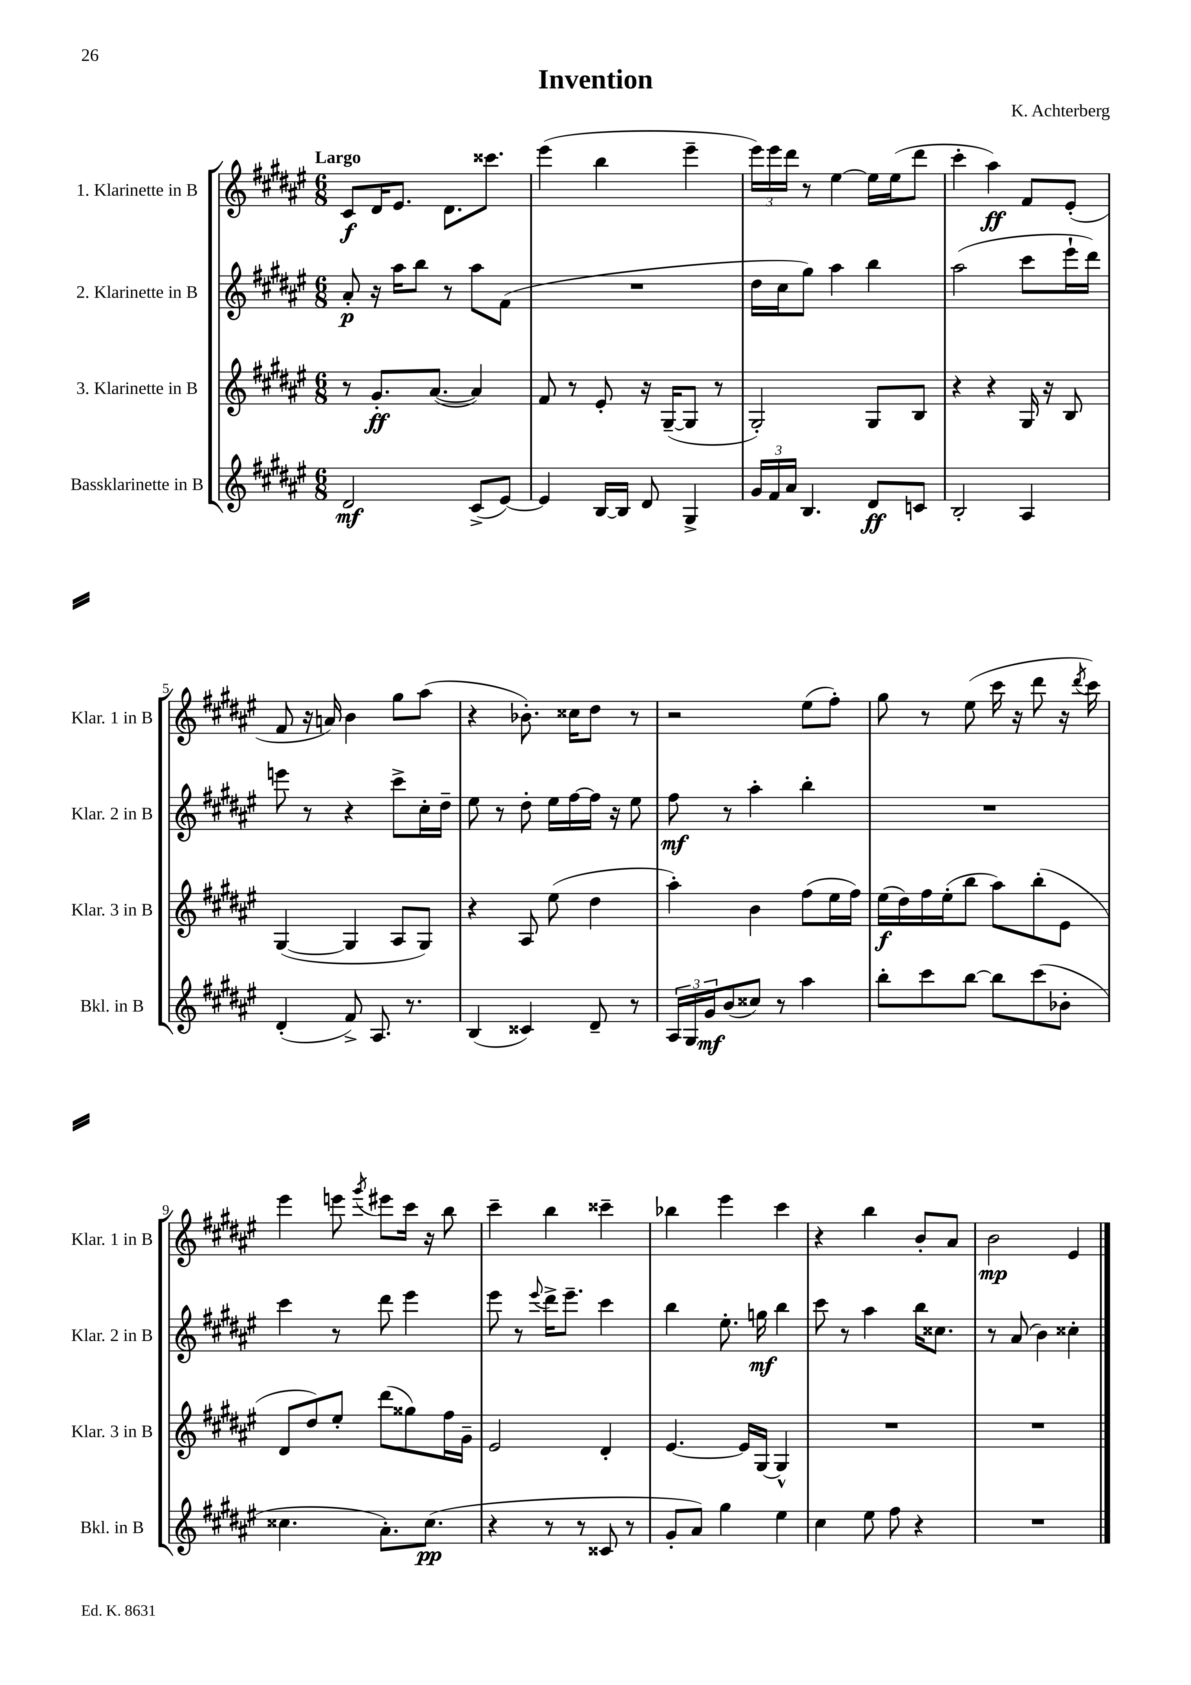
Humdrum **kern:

**kern	**dynam	**kern	**dynam	**kern	**dynam	**kern	**dynam
*part4	*part4	*part3	*part3	*part2	*part2	*part1	*part1
*staff4	*staff4	*staff3	*staff3	*staff2	*staff2	*staff1	*staff1
*I"Bassklarinette in B	*	*I"3. Klarinette in B	*	*I"2. Klarinette in B	*	*I"1. Klarinette in B	*
*I'Bkl. in B	*	*I'Klar. 3 in B	*	*I'Klar. 2 in B	*	*I'Klar. 1 in B	*
*clefG2	*	*clefG2	*	*clefG2	*	*clefG2	*
*k[f#c#g#d#a#e#]	*	*k[f#c#g#d#a#e#]	*	*k[f#c#g#d#a#e#]	*	*k[f#c#g#d#a#e#]	*
*M6/8	*	*M6/8	*	*M6/8	*	*M6/8	*
=1	=1	=1	=1	=1	=1	=1	=1
!	!	!	!	!	!	!LO:TX:a:B:t=Largo	!
2d#/	mf	8r	.	8a#'/	p	8c#/L	f
.	.	8.g#'/L	ff	16r	.	16d#/K	.
.	.	.	.	16aa#\KL	.	8.e#/J	.
.	.	.	.	8bb\J	.	.	.
.	.	([8.a#/J	.	.	.	.	.
.	.	.	.	8r	.	8.d#\L	.
(8c#^/L	.	4a#/])	.	8aa#\L	.	.	.
.	.	.	.	.	.	8.ccc##X\J	.
[8e#/J)	.	.	.	(8f#\J	.	.	.
=2	=2	=2	=2	=2	=2	=2	=2
4e#/]	.	8f#/	.	2.r	.	(4eee#\	.
.	.	8r	.	.	.	.	.
[16B/LL	.	8e#'/	.	.	.	4bb\	.
16B/JJ]	.	.	.	.	.	.	.
8d#/	.	16r	.	.	.	.	.
.	.	([16G#~/KL	.	.	.	.	.
4G#^/	.	8G#/J]	.	.	.	4eee#~\	.
.	.	8r	.	.	.	.	.
=3	=3	=3	=3	=3	=3	=3	=3
24g#/LL	.	2G#'/)	.	16dd#\LL	.	24eee#\LL)	.
24f#/	.	.	.	.	.	24eee#\	.
.	.	.	.	16cc#\J	.	.	.
24a#/JJ	.	.	.	.	.	24ddd#\JJ	.
4.B/	.	.	.	8gg#\J)	.	8r	.
.	.	.	.	4aa#\	.	[4ee#\	.
8d#/L	ff	8G#/L	.	4bb\	.	16ee#\LL]	.
.	.	.	.	.	.	(16ee#\J	.
8cn/J	.	8B/J	.	.	.	8ddd#\J	.
=4	=4	=4	=4	=4	=4	=4	=4
2B'/	.	4r	.	(2aa#\	.	4ccc#'\	.
.	.	4r	.	.	.	4aa#\)	ff
4A#/	.	16G#/	.	8ccc#\L	.	8f#/L	.
.	.	16r	.	.	.	.	.
.	.	8B/	.	16eee#`\L	.	(8e#'/J	.
.	.	.	.	16ddd#\JJ)	.	.	.
!!LO:LB:g=z
=5	=5	=5	=5	=5	=5	=5	=5
(4d#'/	.	([4G#/	.	8eeen\	.	8f#/	.
.	.	.	.	8r	.	16r	.
.	.	.	.	.	.	16an/)	.
8f#^/)	.	4G#/]	.	4r	.	4b\	.
8.A#/	.	.	.	.	.	.	.
.	.	8A#/L	.	8ccc#^\L	.	8gg#\L	.
8.r	.	.	.	.	.	.	.
.	.	8G#/J)	.	16cc#'\L	.	(8aa#\J	.
.	.	.	.	16dd#~\JJ	.	.	.
=6	=6	=6	=6	=6	=6	=6	=6
(4B/	.	4r	.	8ee#\	.	4r	.
.	.	.	.	8r	.	.	.
4c##X/)	.	8A#/	.	8dd#'\	.	8.b-X'\)	.
.	.	(8ee#\	.	16ee#\LL	.	.	.
.	.	.	.	[16ff#\	.	16cc##X\KL	.
8d#~/	.	4dd#\	.	16ff#\JJ]	.	8dd#\J	.
.	.	.	.	16r	.	.	.
8r	.	.	.	8ee#\	.	8r	.
=7	=7	=7	=7	=7	=7	=7	=7
24A#/LL	.	4aa#'\)	.	8ff#\	mf	2r	.
24G#/	.	.	.	.	.	.	.
24g#/J	mf	.	.	.	.	.	.
(8b/	.	.	.	8r	.	.	.
8cc##X/J)	.	4b\	.	4aa#'\	.	.	.
8r	.	.	.	.	.	.	.
4aa#\	.	(8ff#\L	.	4bb'\	.	(8ee#\L	.
.	.	16ee#\L	.	.	.	8ff#'\J)	.
.	.	16ff#\JJ)	.	.	.	.	.
=8	=8	=8	=8	=8	=8	=8	=8
8bb'\L	.	(16ee#\LL	f	2.r	.	8gg#\	.
.	.	16dd#\)	.	.	.	.	.
8ccc#\	.	16ff#\	.	.	.	8r	.
.	.	(16ee#'\J	.	.	.	.	.
[8bb\J	.	8bb\J	.	.	.	(8ee#\	.
8bb\L]	.	8aa#\L)	.	.	.	16ccc#\	.
.	.	.	.	.	.	16r	.
(8ccc#\	.	(8bb'\	.	.	.	8ddd#\	.
8b-X'\J	.	8e#\J	.	.	.	16r	.
.	.	.	.	.	.	8qddd#/	.
.	.	.	.	.	.	16ccc#\)	.
!!LO:LB:g=z
=9	=9	=9	=9	=9	=9	=9	=9
4.cc##X\	.	8d#/L	.	4ccc#\	.	4eee#\	.
.	.	8dd#/)	.	.	.	.	.
.	.	8ee#'/J	.	8r	.	8eeen\	.
.	.	.	.	.	.	8qggg#/	.
8.a#'\L)	.	(8ddd#\L	.	8ddd#\	.	8eee#X\L	.
.	.	8gg##X\)	.	4eee#\	.	16ccc#\Jk	.
(8.cc##\J	pp	.	.	.	.	16r	.
.	.	16ff#\L	.	.	.	8bb\	.
.	.	16g#~\JJ	.	.	.	.	.
=10	=10	=10	=10	=10	=10	=10	=10
4r	.	2e#/	.	8eee#\	.	4ccc#~\	.
.	.	.	.	8r	.	.	.
.	.	.	.	8qqeee#/	.	.	.
8r	.	.	.	16ddd#^\KL	.	4bb\	.
.	.	.	.	8.eee#~\J	.	.	.
8r	.	.	.	.	.	.	.
8c##X/	.	4d#'/	.	4ccc#\	.	4ccc##X~\	.
8r	.	.	.	.	.	.	.
=11	=11	=11	=11	=11	=11	=11	=11
8g#'/L	.	[4.e#/	.	4bb\	.	4bb-X\	.
8a#/J)	.	.	.	.	.	.	.
4gg#\	.	.	.	8.ee#'\	.	4eee#\	.
.	.	16e#/LL]	.	.	.	.	.
.	.	[16G#/JJ	.	16ggn\	mf	.	.
4ee#\	.	4G#^^/]	.	4bb\	.	4ccc#\	.
=12	=12	=12	=12	=12	=12	=12	=12
4cc#\	.	2.r	.	8ccc#\	.	4r	.
.	.	.	.	8r	.	.	.
8ee#\	.	.	.	4aa#\	.	4bb\	.
8ff#\	.	.	.	.	.	.	.
4r	.	.	.	16bb\KL	.	8b'/L	.
.	.	.	.	8.cc##X\J	.	.	.
.	.	.	.	.	.	8a#/J	.
=13	=13	=13	=13	=13	=13	=13	=13
2.r	.	2.r	.	8r	.	2b\	mp
.	.	.	.	(8a#/	.	.	.
.	.	.	.	4b\)	.	.	.
.	.	.	.	4cc##X'\	.	4e#/	.
==	==	==	==	==	==	==	==
*-	*-	*-	*-	*-	*-	*-	*-
